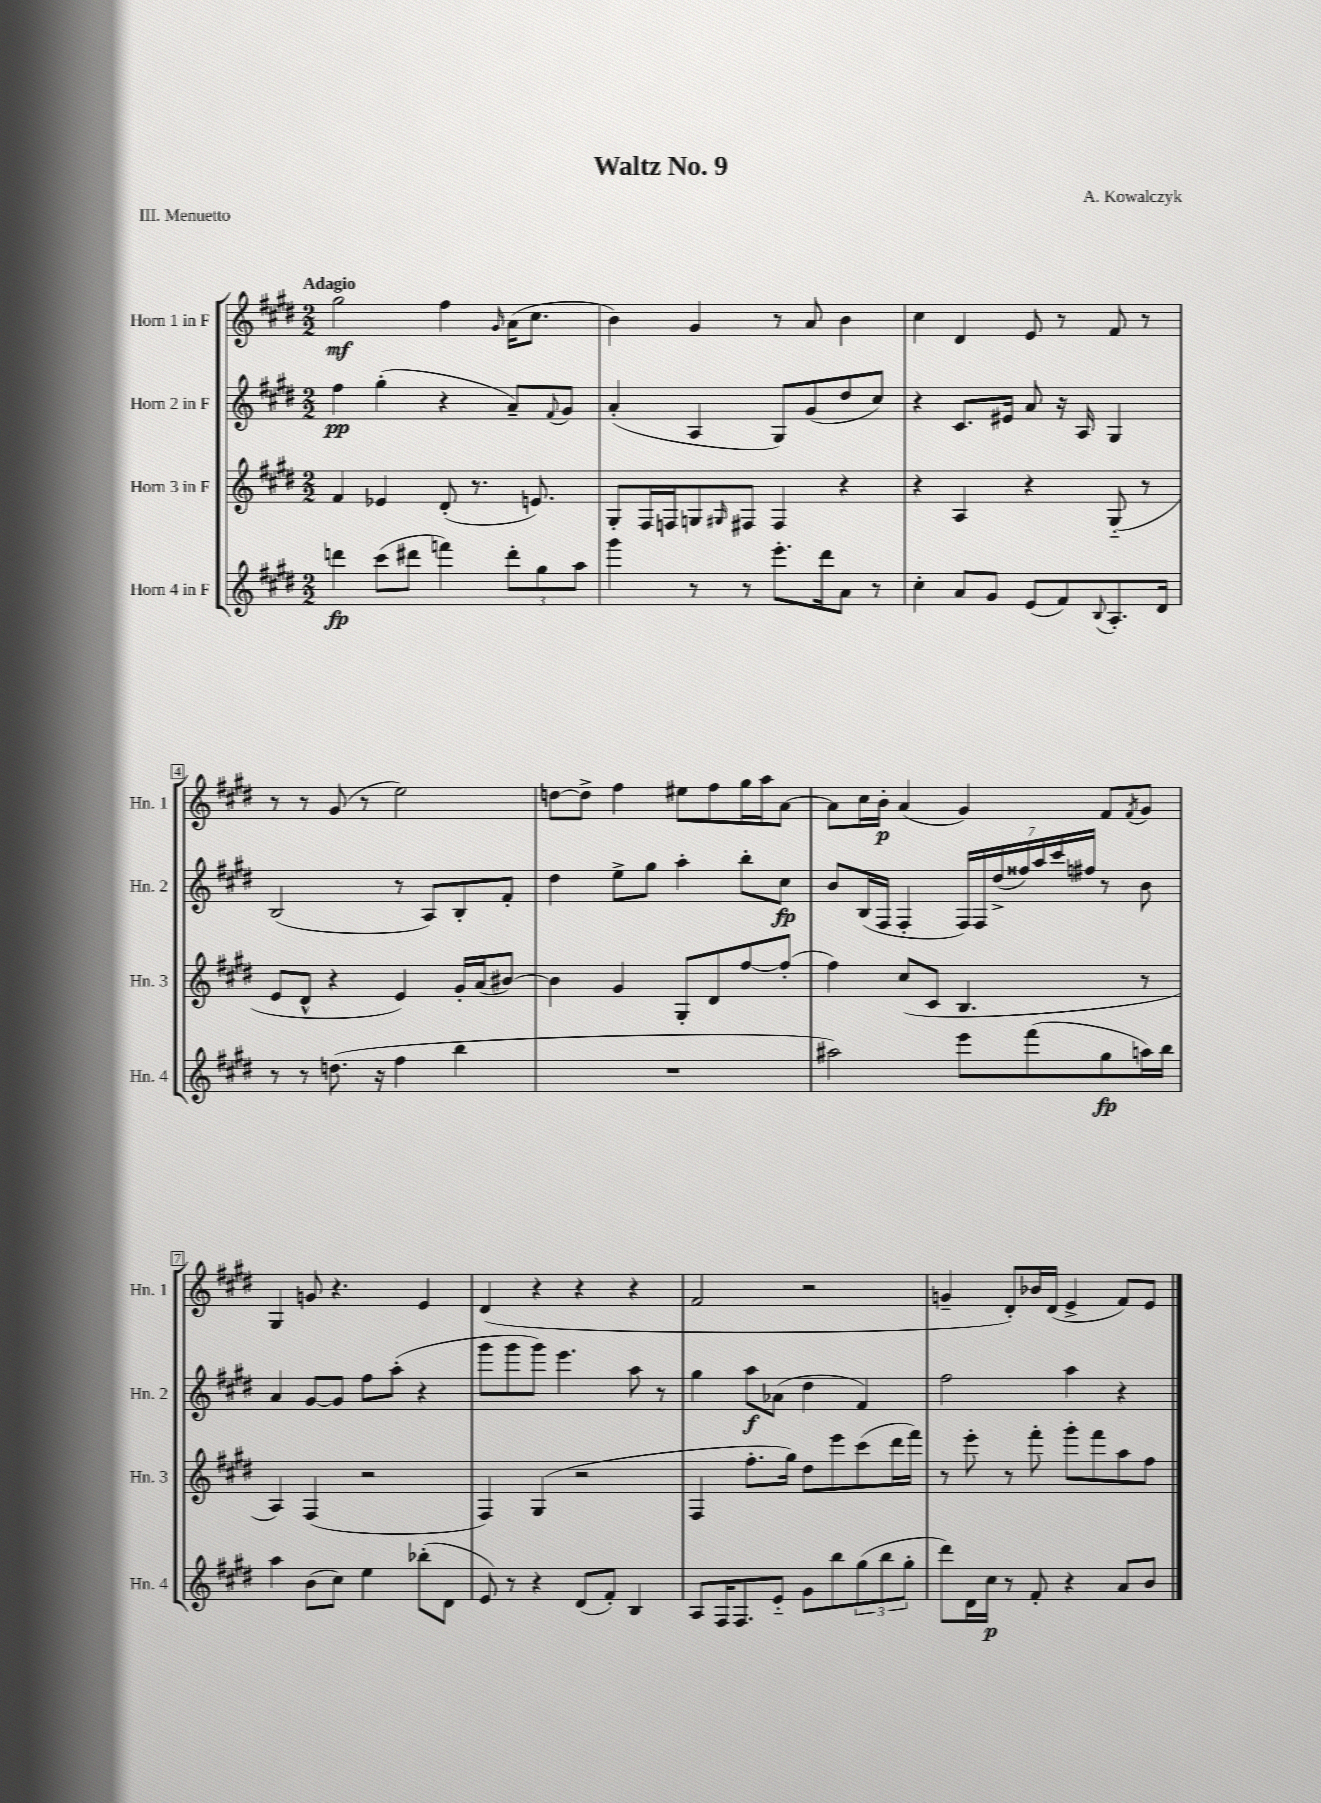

**kern	**kern	**kern	**kern
*staff4	*staff3	*staff2	*staff1
*clefG2	*clefG2	*clefG2	*clefG2
*k[f#c#g#d#]	*k[f#c#g#d#]	*k[f#c#g#d#]	*k[f#c#g#d#]
*M2/2	*M2/2	*M2/2	*M2/2
4ddd	4f#	4ff#	2gg#
(8ccc#	4e-	(4gg#'	.
8ddd#	.	.	.
4fff)	(8d#'	4r	4ff#
.	8.r	.	.
.	.	.	16qqg#
12ddd#'	.	8a~)	(16a
.	8.e)	.	8.cc#
12gg#	.	.	.
.	.	8qqf#	.
.	.	8g#	.
12aa	.	.	.
=	=	=	=
4ggg#	8G#'	(4a'	4b)
.	16F#	.	.
.	16F	.	.
8r	8G	4A	4g#
.	16qqG#	.	.
8r	8F#	.	.
8.eee'	4F#	8G#)	8r
.	.	(8g#	8a
16ddd#	.	.	.
8a	4r	8dd#	4b
8r	.	8cc#)	.
=	=	=	=
4cc#'	4r	4r	4cc#
8a	4A	8.c#	4d#
8g#	.	.	.
.	.	16e#	.
(8e	4r	8a	8e
8f#)	.	16r	8r
.	.	16A	.
8qqB	.	.	.
8.A'	(8G#'~	4G#	8f#
.	8r	.	8r
16d#	.	.	.
=	=	=	=
8r	8e	(2B	8r
8r	8d#^^	.	8r
(8.dd	4r	.	(8g#
.	.	.	8r
16r	.	.	.
4ff#	4e)	8r	2ee)
.	.	8A)	.
4bb	16g#'	8B'	.
.	(16a	.	.
.	[8b#)	8f#'	.
=	=	=	=
1r	4b#]	4dd#	[8dd
.	.	.	8dd^]
.	4g#	8ee^	4ff#
.	.	8gg#	.
.	8G#'	4aa'	8ee#
.	8d#	.	8ff#
.	[8ff#	8bb'	16gg#
.	.	.	16aa
.	(8ff#']	8cc#	[8a
=	=	=	=
2aa#)	4ff#)	8b	8a]
.	.	(16B	16cc#
.	.	16F#	16b'
.	(8cc#	4F#'	(4a
.	8c#	.	.
8eee	4.B	28F#)	4g#)
.	.	28F#	.
.	.	(28dd#^	.
.	.	28ff##)	.
(8fff#	.	.	.
.	.	28aa	.
.	.	28ccc#	.
.	.	28ff#	.
8gg#	.	8r	8f#
.	.	.	8qf#
16aa)	8r	8b	8g#
16bb	.	.	.
=	=	=	=
4aa	4A)	4a	4G#
(8b	(4F#	[8g#	8g
8cc#)	.	8g#]	4.r
4ee	2r	8ff#	.
.	.	(8aa'	.
(8bb-'	.	4r	4e
8d#	.	.	.
=	=	=	=
8e)	4F#)	8ggg#	(4d#
8r	.	8ggg#	.
4r	(4G#	8ggg#)	4r
.	.	4.eee	.
(8d#	2r	.	4r
8f#')	.	.	.
4B	.	8aa	4r
.	.	8r	.
=	=	=	=
8A	4F#	4gg#	2f#
16F#	.	.	.
8.F#	.	.	.
.	8.ff#'	8aa	.
8e'~	.	(8a-	.
.	16gg#)	.	.
8g#	8dd#	4dd#	2r
8bb	8eee	.	.
(12gg#	(8ccc#	4f#)	.
12bb	.	.	.
.	16ddd#	.	.
12gg#'	.	.	.
.	16fff#)	.	.
=	=	=	=
8ddd#)	8r	2ff#	4g~
16d#	8eee'	.	.
16cc#	.	.	.
8r	8r	.	8d#')
8f#'	8fff#'	.	16b-
.	.	.	(16d#
4r	8ggg#'	4aa	4e^
.	8fff#	.	.
8a	8aa	4r	8f#)
8b	8ff#	.	8e
==	==	==	==
*-	*-	*-	*-
